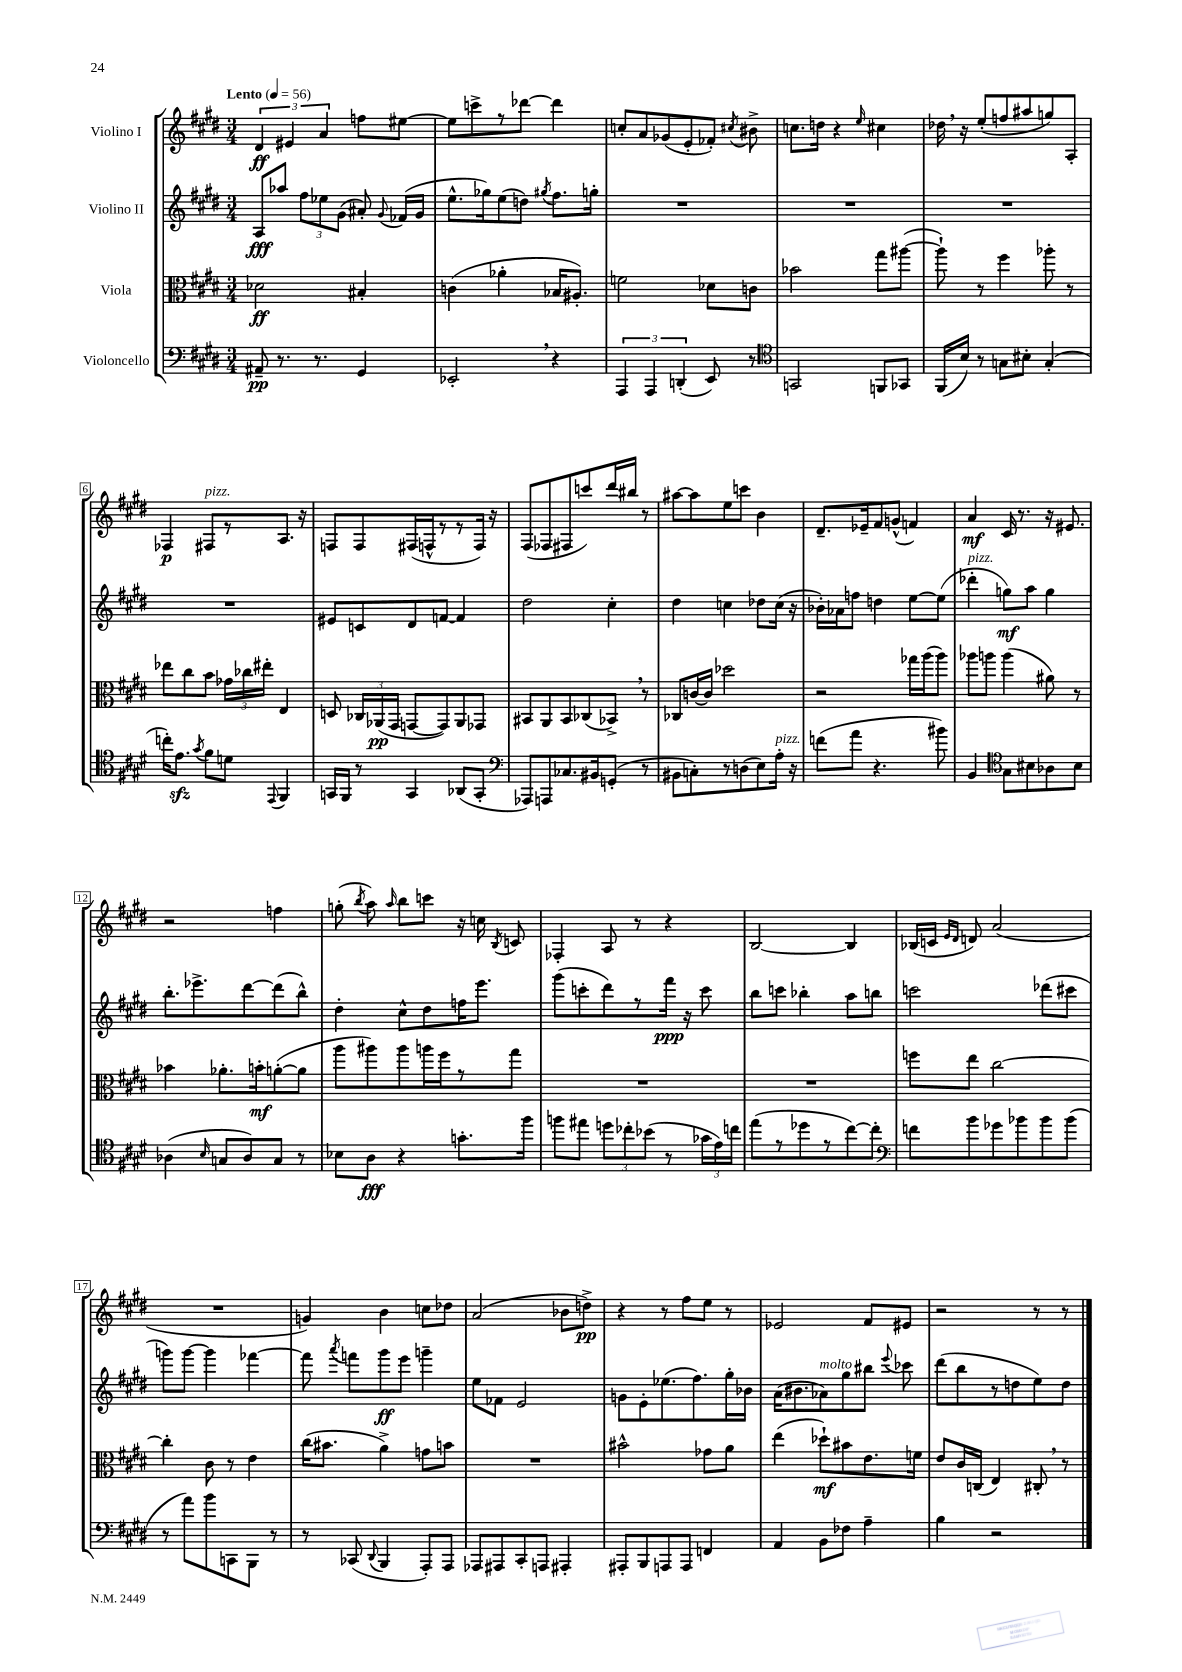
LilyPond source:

<<
\new StaffGroup <<
\new Staff = "s0" \with { instrumentName = "Violino I" } {
    \clef treble \key e \major \numericTimeSignature \time 3/4 \tempo "Lento" 4 = 56
    \autoBeamOff \tuplet 3/2 { dis'4\ff eis'4 a'4 } f''8[ eis''8]~ |
    eis''8[ c'''8-> r8 des'''8]~ des'''4 |
    c''8[-. a'8 ges'8( e'8-. fes'8]-.) \acciaccatura { cis''8 } bis'8-> |
    c''8.[ d''16] r4 \grace { e''16 } cis''4 |
    des''16 \breathe r16 e''8[-.( f''8 ais''8 g''8) a8]-. |
    fes4\p fis8[^\markup { \italic "pizz." } r8 a8.] r16 |
    f8[ f8 fis16( f16-^ r8 r8 f16]) r16 |
    fis8[( fes8 fis8 c'''8) dis'''16 bis''16] r8 |
    ais''8[~ ais''8 e''8 c'''8] b'4 |
    dis'8.[-- ees'16-- fis'8 g'8]-^( f'4) |
    a'4\mf cis'16 r8. r16 eis'8. |
    r2 f''4 |
    g''8-.( \acciaccatura { b''8 } a''8) \grace { a''16 } b''8[ c'''8] r16 c''16 \acciaccatura { b8 } c'8 |
    fes4-. a8 r8 r4 |
    b2~ b4 |
    bes16[( c'16] \grace { e'16[ dis'16] } d'8) a'2( |
    R2. |
    g'4) b'4 c''8[ des''8] |
    a'2( bes'8[ d''8]->\pp) |
    r4 r8 fis''8[ e''8] r8 |
    ees'2 fis'8[ eis'8] |
    r2 r8 r8 \bar "|." |
}
\new Staff = "s1" \with { instrumentName = "Violino II" } {
    \clef treble \key e \major \numericTimeSignature \time 3/4
    \autoBeamOff a8[\fff aes''8] \tuplet 3/2 { fis''8[ ees''8 gis'8]( } ais'8-.) \appoggiatura { gis'8 } fes'16[( gis'16] |
    e''8.[-^ ges''16) e''8( d''8]) \acciaccatura { gis''8 } fis''8.[ g''16]-. |
    R2. |
    R2. |
    R2. |
    R2. |
    eis'8[ c'8 dis'8 f'8]~ f'4 |
    dis''2 cis''4-. |
    dis''4 c''4 des''8[ c''16]( r16 |
    bes'16[-.) aes'16 f''8] d''4 e''8[~ e''8]( |
    des'''4-.^\markup { \italic "pizz." } g''8[\mf) a''8] g''4 |
    b''8.[-. ees'''8.-> dis'''8~ dis'''8( b''8]-^) |
    dis''4-. cis''8[-^ dis''8 f''16 e'''8.] |
    gis'''8[( c'''8-. dis'''8) r8 fis'''16]\ppp r16 c'''8 |
    b''8[ c'''8] bes''4-. a''8[ b''8] |
    c'''2 des'''8[( cis'''8] |
    g'''8[) g'''8]~ g'''4 fes'''4~ |
    fes'''8 \acciaccatura { a'''8 } f'''8[ gis'''8\ff e'''8] g'''4-- |
    e''8[ fes'8] e'2 |
    g'8[ e'8-. ees''8.( fis''8.) gis''16-. bes'16] |
    a'16[( bis'8. aes'8^\markup { \italic "molto" }) gis''8 bis''8] \appoggiatura { e'''8 } ces'''8 |
    dis'''8[( b''8 r8 d''8 e''8) d''8] \bar "|." |
}
\new Staff = "s2" \with { instrumentName = "Viola" } {
    \clef alto \key e \major \numericTimeSignature \time 3/4
    \autoBeamOff des'2\ff bis4-. |
    c'4( aes'4-. bes16[ ais8.]-.) |
    f'2 des'8[ c'8] |
    bes'2 gis''8[ ais''8]~( |
    ais''8-!) r8 fis''4 aes''8-. r8 |
    ees''8[ cis''8 b'8] \tuplet 3/2 { ges'16[ ces''16 eis''16]-. } e4 |
    d8 \tuplet 3/2 { ces16[ aes,16\pp( gis,16] } g,8[~ g,8) aes,8 ges,8] |
    bis,8[ a,8 bis,8 ces8( bes,8]->) \breathe r8 |
    ces8[ c'16~ c'16] des''2 |
    r2 ges''16[ a''16( a''8]) |
    aes''8[ a''8] a''4( ais'8) r8 |
    bes'4 aes'8.[-. b'16-.\mf a'8~-.( a'8] |
    a''8[ ais''8) ais''8 a''16 fis''16 r8 gis''8] |
    R2. |
    R2. |
    f''8[ e''8] cis''2~ |
    cis''4-. cis'8 r8 e'4 |
    cis''16[( bis'8.] a'4->) g'8[ b'8] |
    R2. |
    bis'2-^ ges'8[ a'8] |
    e''4( des''8[-!\mf) bis'8 e'8. f'16] |
    e'8[ cis'16 c16]( e4) cis8-. \breathe r8 \bar "|." |
}
\new Staff = "s3" \with { instrumentName = "Violoncello" } {
    \clef bass \key e \major \numericTimeSignature \time 3/4
    \autoBeamOff ais,8--\pp r8. r8. gis,4 |
    ees,2-. \breathe r4 |
    \tuplet 3/2 { a,,4 a,,4 d,4-.( } e,8) r8 |
    \clef tenor g,2 f,8[ ges,8] |
    fis,16[( b16]) r8 g8[ bis8]-. g4-.( |
    c''16[-.) e'8.]\sfz \acciaccatura { gis'8 } fis'8[ d'8] \appoggiatura { e,8 } fis,4 |
    g,16[ fis,16] r8 g,4 aes,8[( g,8]-. |
    \clef bass aes,,8[) a,,8 ces8. bis,16 g,8]-.( r8 |
    bis,8[ c8-.) r8 d8( e8) a16]-.^\markup { \italic "pizz." } r16 |
    f'8[( a'8] r4. bis'8) |
    b,4 \clef tenor gis8[ bis8 aes8 bis8] |
    aes4( \grace { b16 } g8[ aes8) g8] r8 |
    bes8[ a8]\fff r4 g'8.[-. fis''16] |
    f''8[ eis''8] \tuplet 3/2 { d''8[ ces''8-. bes'8]( } r8 \tuplet 3/2 { ges'16[ e'16) c''16] } |
    e''8[( r8 des''8 r8 cis''8~) cis''8]-. |
    \clef bass f'8[ b'8 ges'8 bes'8 bes'8 bes'8]( |
    r8 a'8[) b'8 c,8 b,,8] r8 |
    r8 ces,8( \appoggiatura { dis,8 } b,,4 a,,8[-.) a,,8] |
    aes,,8[ ais,,8 cis,8-. a,,8] ais,,4-. |
    ais,,8[-. b,,8 a,,8 a,,8] f,4 |
    a,4 b,8[ fes8] a4-- |
    b4 r2 \bar "|." |
}
>>
>>
\layout { \context { \Score \override BarNumber.stencil = #(make-stencil-boxer 0.1 0.3 ly:text-interface::print) } }
